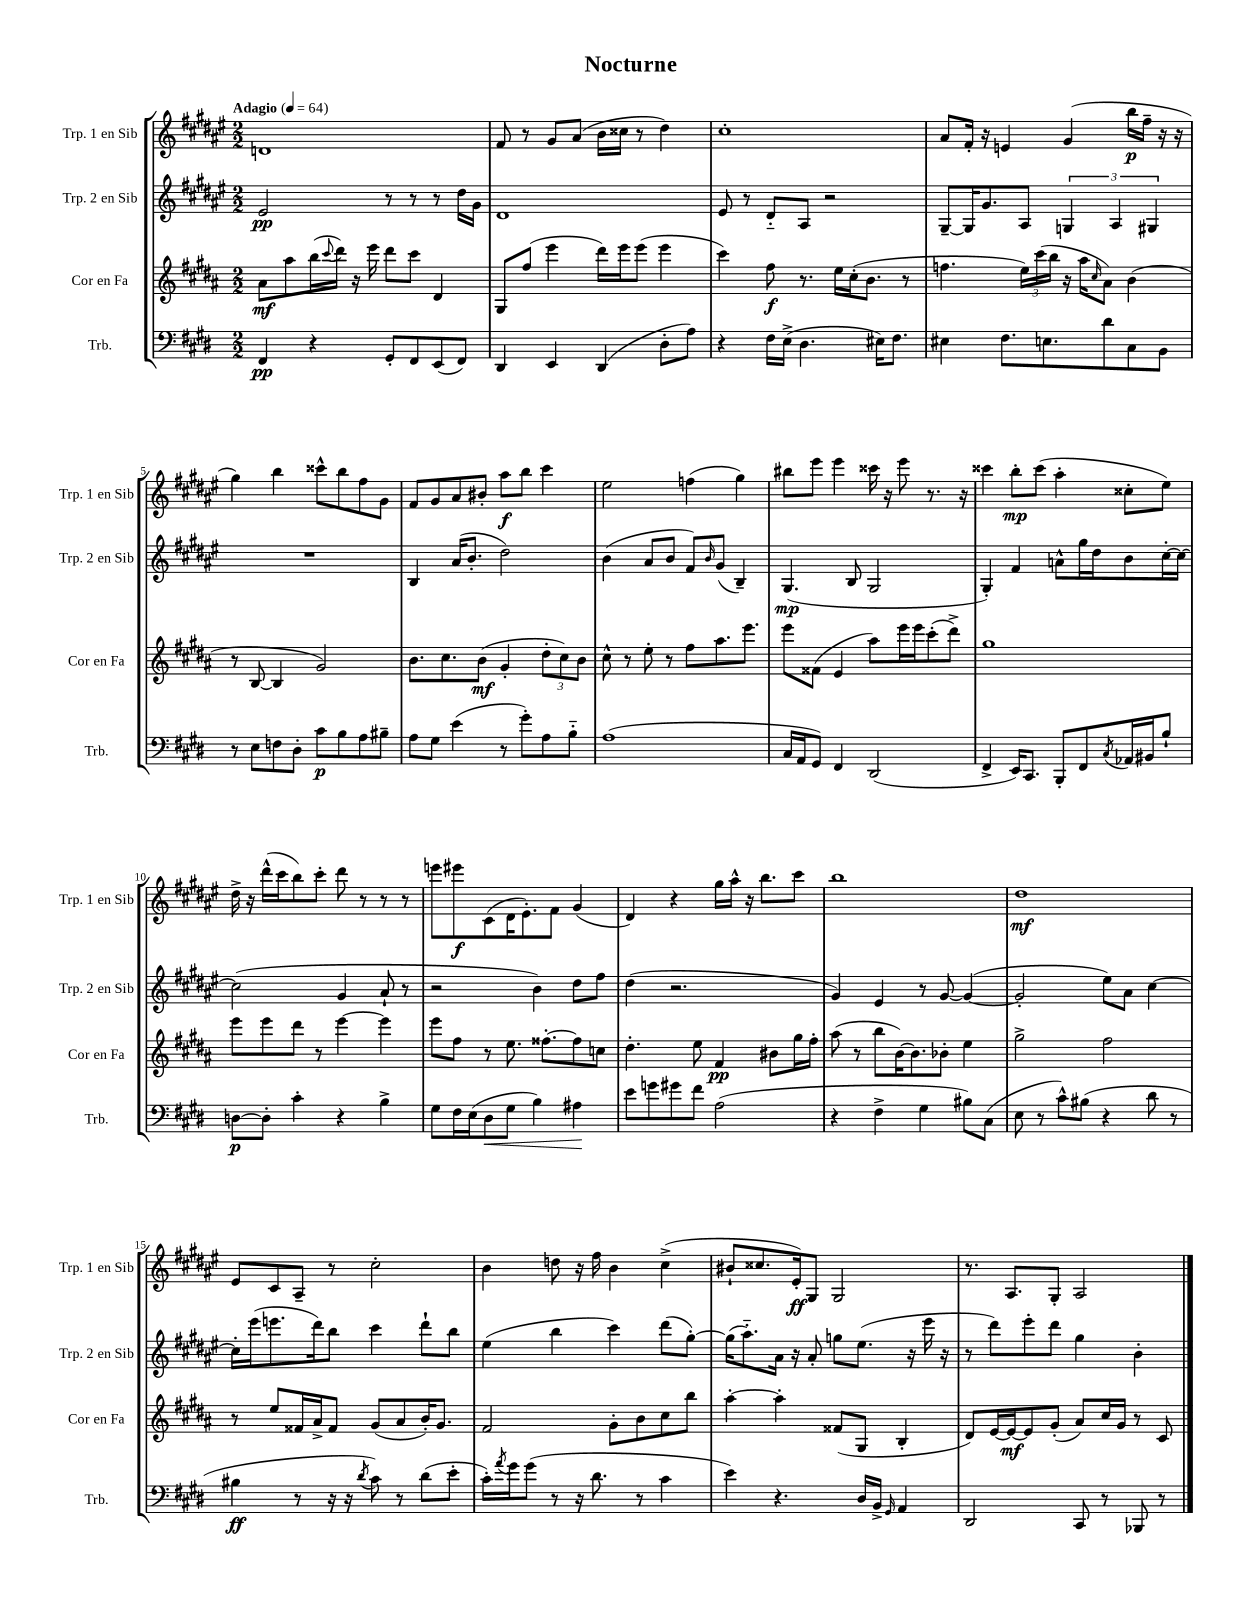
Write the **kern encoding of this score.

**kern	**kern	**kern	**kern
*staff4	*staff3	*staff2	*staff1
*clefF4	*clefG2	*clefG2	*clefG2
*k[f#c#g#d#]	*k[f#c#g#d#a#]	*k[f#c#g#d#a#e#]	*k[f#c#g#d#a#e#]
*M2/2	*M2/2	*M2/2	*M2/2
*MM64	*MM64	*MM64	*MM64
4FF#	8a#	2e#	1d
.	8aa#	.	.
4r	(16bb	.	.
.	8qqccc#	.	.
.	16ddd#)	.	.
.	16r	.	.
.	16eee	.	.
8GG#'	8ddd#	8r	.
8FF#	8ccc#	8r	.
(8EE	4d#	8r	.
8FF#)	.	16dd#	.
.	.	16g#	.
=	=	=	=
4DD#	8G#	1d#	8f#
.	(8ff#	.	8r
4EE	4eee	.	8g#
.	.	.	(8a#
(4DD#	16ddd#)	.	16b
.	16eee	.	16cc##
.	(8eee	.	8r
8D#'	4eee	.	4dd#)
8A)	.	.	.
=	=	=	=
4r	4ccc#)	8e#	1cc#'
.	.	8r	.
16F#	8ff#	8d#'~	.
(16E^	.	.	.
4.D#	8.r	8A#	.
.	.	2r	.
.	16ee	.	.
.	(16cc#'	.	.
.	8.b	.	.
16E#)	.	.	.
8.F#	.	.	.
.	8r	.	.
=	=	=	=
4E#	4.ff	[8G#~	8a#
.	.	16G#]	16f#'
.	.	8.g#	16r
8.F#	.	.	4e
.	24ee)	8A#	.
.	(24ccc#	.	.
8.E	.	.	.
.	24bb	.	.
.	16r	6G	(4g#
.	16aa#	.	.
.	16qqcc#	.	.
8d#	8a#)	.	.
.	.	6A#	.
8C#	(4b	.	16bb
.	.	.	16ff#~
.	.	6G#	.
8BB	.	.	16r
.	.	.	16r
=	=	=	=
8r	8r	1r	4gg#)
8E	[8B	.	.
8F	4B]	.	4bb
8D#'	.	.	.
8c#	2g#)	.	8ccc##^^
8B	.	.	8bb
8A	.	.	8ff#
8B#~	.	.	8g#
=	=	=	=
8A	8.b	4B	8f#
8G#	.	.	8g#
.	8.cc#	.	.
(4e	.	(16a#	8a#
.	.	8.b'	.
.	(8b	.	8b#'
8r	4g#'	2dd#)	8aa#
8g#')	.	.	8bb
8A	12dd#'	.	4ccc#
.	12cc#)	.	.
8B'~	.	.	.
.	12b	.	.
=	=	=	=
(1A	8cc#^^	(4b	2ee#
.	8r	.	.
.	8ee'	8a#	.
.	8r	8b	.
.	8ff#	8f#)	(4ff
.	.	16qqb	.
.	8.aa#	(8g#	.
.	.	4B~)	4gg#)
.	8.eee	.	.
=	=	=	=
16C#	8eee	(4.G#	8bb#
16AA	.	.	.
8GG#)	(8f##	.	8eee#
4FF#	4e	.	4eee#
.	.	8B	.
(2DD#	8aa#)	2G#	16ccc##
.	.	.	16r
.	16eee	.	8eee#
.	16eee	.	.
.	(8ccc#'	.	8.r
.	8ddd#^)	.	.
.	.	.	16r
=	=	=	=
4FF#^	1gg#	4G#')	4ccc##
16EE)	.	4f#	8bb'
8.CC#	.	.	.
.	.	.	(8ccc##
8BBB'	.	8a^^	4aa#'
8FF#	.	16gg#	.
.	.	16dd#	.
8qC#	.	.	.
16AA-	.	8b	8cc##'
16BB#	.	.	.
8B`	.	[16cc#'	8ee#)
.	.	16cc#_	.
=	=	=	=
[8D	8eee	(2cc#]	16dd#^
.	.	.	16r
8D']	8eee	.	(16ddd#^^
.	.	.	16ccc#
4c#'	8ddd#	.	8bb)
.	8r	.	8ccc#'
4r	[4eee	4g#	8ddd#
.	.	.	8r
4B^	4eee]	8a#`	8r
.	.	8r	8r
=	=	=	=
8G#	8eee	2r	8eee
16F#	8ff#	.	8eee#
(16E	.	.	.
8D#	8r	.	(8c#
8G#	8.ee	.	16d#
.	.	.	8.e#')
4B)	.	4b)	.
.	[8.ff##'	.	.
.	.	.	8f#
4A#	8ff##]	8dd#	(4g#
.	8cc	8ff#	.
=	=	=	=
8e	4.dd#'	(4dd#	4d#)
8g	.	.	.
8g#	.	2.r	4r
8f#	8ee	.	.
(2A	4f#	.	16gg#
.	.	.	16aa#^^
.	.	.	16r
.	.	.	8.bb
.	8b#	.	.
.	16gg#	.	8ccc#
.	16ff#'	.	.
=	=	=	=
4r	(8aa#	4g#)	1bb
.	8r	.	.
4F#^	8bb	4e#	.
.	[16b)	.	.
.	8.b]	.	.
4G#	.	8r	.
.	8b-'	[8g#	.
8B#)	4ee	(4g#_	.
(8C#	.	.	.
=	=	=	=
8E	2gg#^	2g#']	1dd#
8r	.	.	.
8c#^^)	.	.	.
(8B#	.	.	.
4r	2ff#	8ee#)	.
.	.	8a#	.
8d#	.	[4cc#	.
8r	.	.	.
=	=	=	=
4B#	8r	16cc#']	8e#
.	.	(16eee#	.
.	8ee	8.eee	8c#
8r	16f##	.	8A#~
.	16a#^	16ddd#)	.
16r	8f##	8bb	8r
16r	.	.	.
8qd#	.	.	.
8c#)	(8g#	4ccc#	2cc#'
8r	8a#	.	.
(8d#	16b')	8ddd#`	.
.	8.g#	.	.
8e'	.	8bb	.
=	=	=	=
16c#')	2f#	(4ee#	4b
8qa	.	.	.
16g#	.	.	.
(8g#	.	.	.
8r	.	4bb	8dd
16r	.	.	16r
8.d#	.	.	16ff#
.	8g#'	4ccc#)	4b
8r	8b	.	.
4c#	8cc#	(8ddd#	(4cc#^
.	8bb	[8gg#')	.
=	=	=	=
4e)	[4aa#'	(16gg#]	8b#`
.	.	8.aa#'~)	.
.	.	.	8.cc##
4.r	4aa#']	16a#	.
.	.	16r	16e#')
.	.	8a#'	8G#
.	(8f##	8gg	2G#
16D#	8G#	(8.ee#	.
16BB^	.	.	.
16qqGG#	.	.	.
4AA	4B'	.	.
.	.	16r	.
.	.	16eee#	.
.	.	16r	.
=	=	=	=
2DD#	8d#)	8r	8.r
.	[16e	8ddd#)	.
.	16e_	.	8.A#
.	8e]	8eee#'	.
.	(8g#'	8ddd#	8G#'
8CC#	8a#)	4gg#	2A#
8r	16cc#	.	.
.	16g#	.	.
8BBB-	8r	4b'	.
8r	8c#	.	.
==	==	==	==
*-	*-	*-	*-
